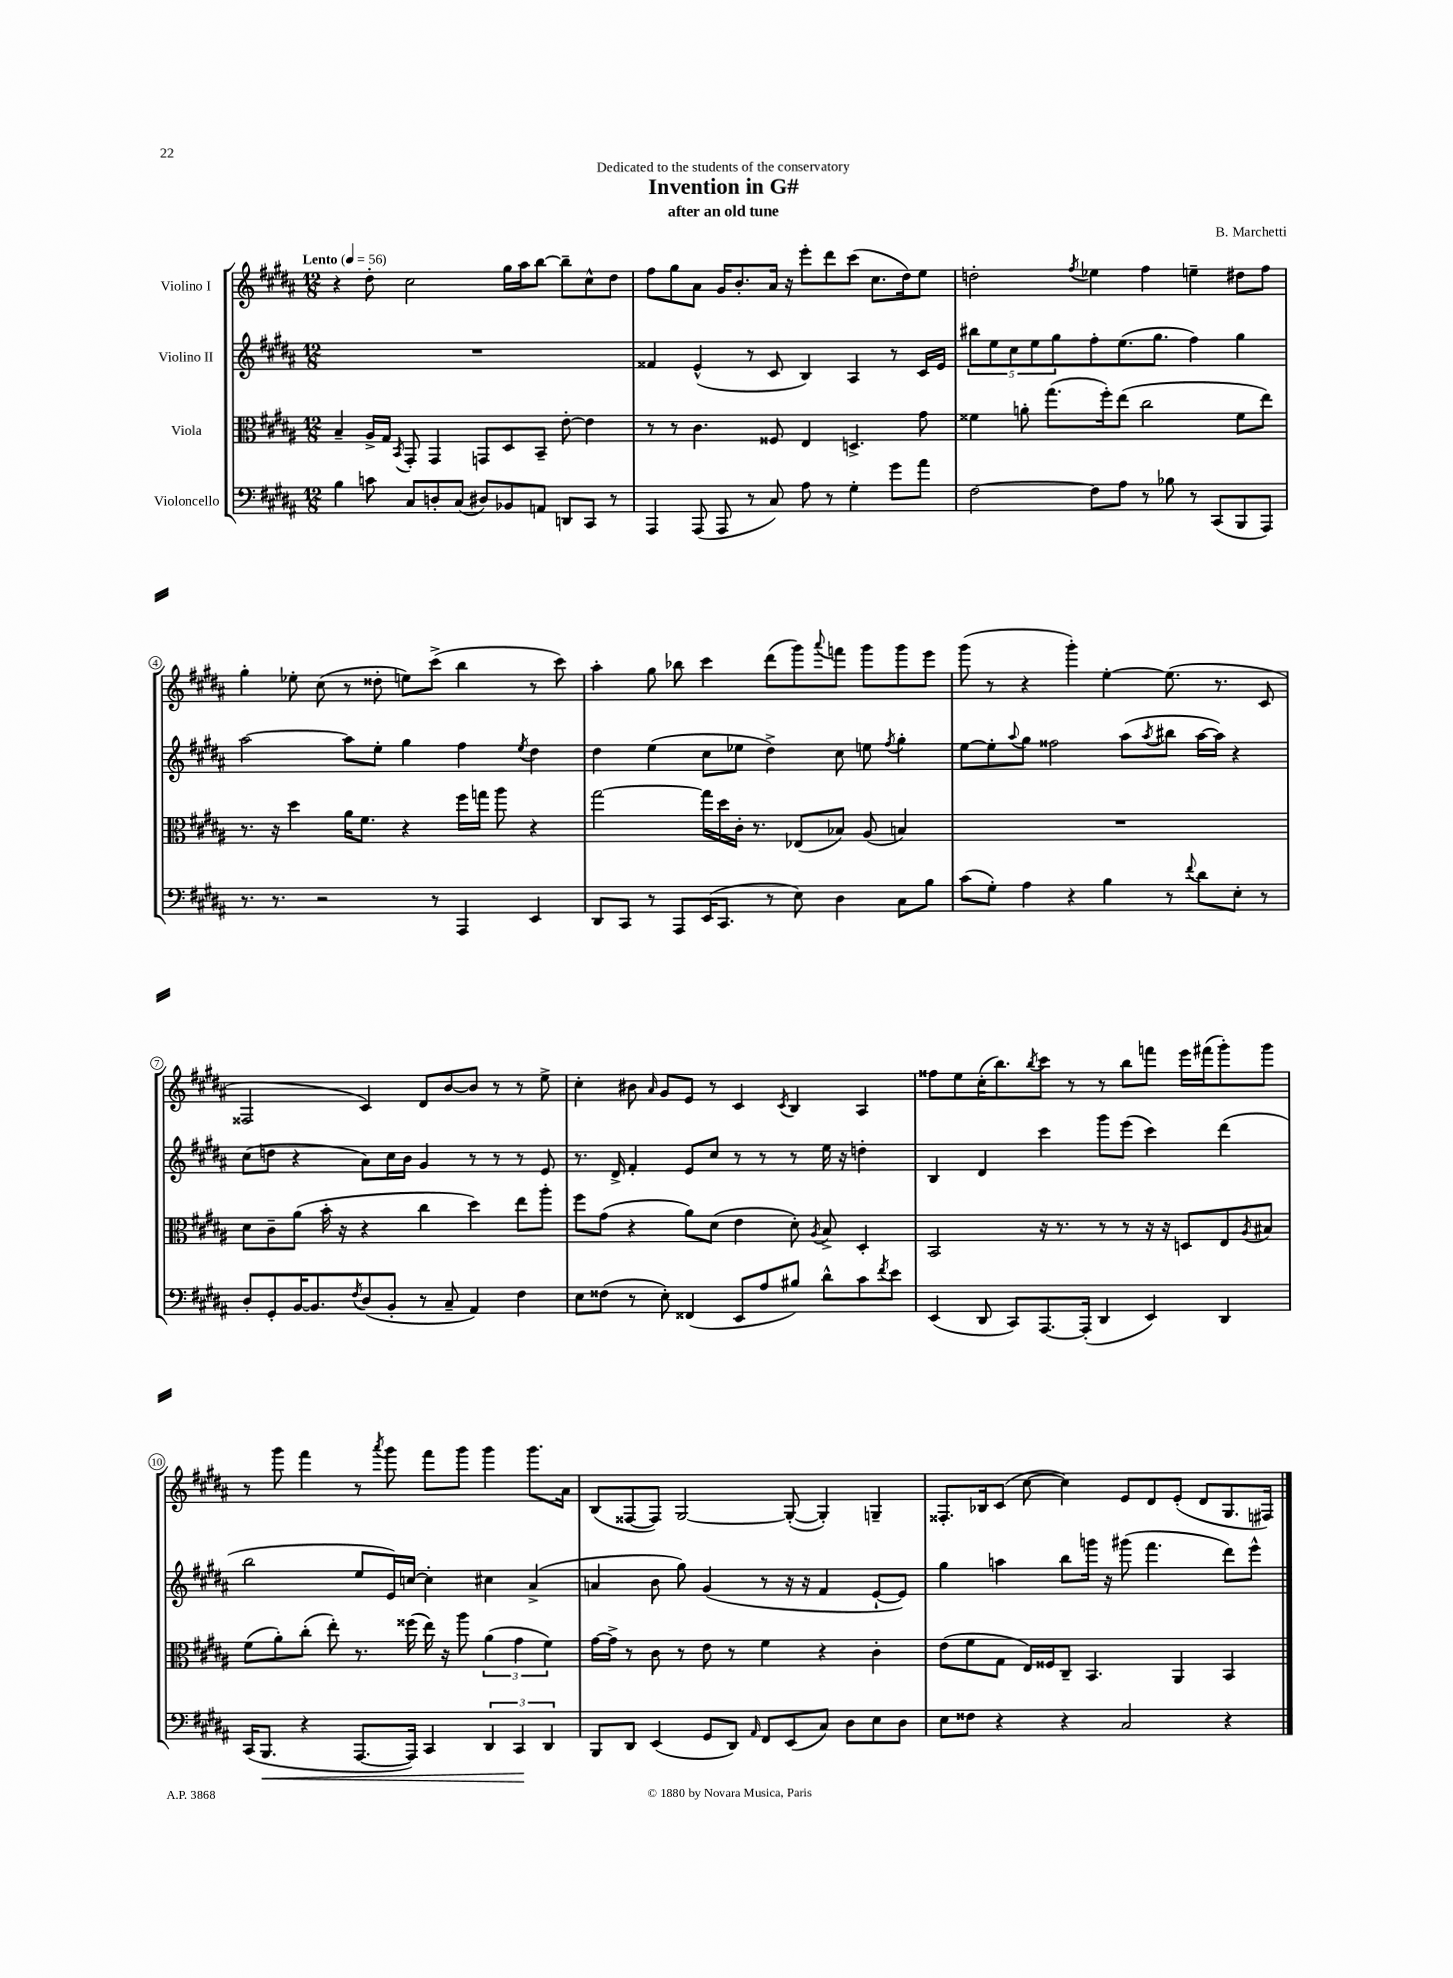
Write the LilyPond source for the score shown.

\header { title = "Invention in G#" composer = "B. Marchetti" subtitle = "after an old tune" dedication = "Dedicated to the students of the conservatory" }
<<
\new StaffGroup <<
\new Staff = "s0" \with { instrumentName = "Violino I" } {
    \clef treble \key b \major \numericTimeSignature \time 12/8 \tempo "Lento" 4 = 56
    r4 dis''8-. cis''2 gis''16 ais''16 b''8~ b''8-- cis''8-^ dis''8 |
    fis''8 gis''8 ais'8 gis'16 b'8.-. ais'16 r16 e'''8-. dis'''8 cis'''8( cis''8. dis''16) e''8 |
    d''2-. \acciaccatura { fis''8 } ees''4 fis''4 e''4-- dis''8 fis''8 |
    gis''4-. ees''8-. cis''8( r8 disis''8-. e''8) cis'''8->( b''4 r8 cis'''8) |
    ais''4-. gis''8 bes''8 cis'''4 dis'''8( gis'''8) \appoggiatura { ais'''8 } f'''8 gis'''8 gis'''8 e'''8 |
    gis'''8( r8 r4 gis'''4-.) e''4~-. e''8.( r8. cis'8 |
    fisis2 cis'4) dis'8 b'8~ b'8 r8 r8 e''8-> |
    cis''4-. bis'8 \grace { ais'16 } gis'8 e'8 r8 cis'4 \acciaccatura { cis'8 } b4 ais4 |
    fisis''8 e''8 cis''16-.( b''8.) \acciaccatura { b''8 } cis'''8 r8 r8 b''8 f'''8 e'''16 fis'''16( gis'''8-.) gis'''8 |
    r8 gis'''8 fis'''4 r8 \acciaccatura { ais'''8 } gis'''8 fis'''8 gis'''8 gis'''4 gis'''8. ais'16 |
    b8( fisis8~ fisis8) gis2~ gis8~-.( gis4-.) g4-- |
    fisis8.-. bes16 cis'8( cis''8~ cis''4) e'8 dis'8 e'8-.( dis'8 gis8. fis16) \bar "|." |
}
\new Staff = "s1" \with { instrumentName = "Violino II" } {
    \clef treble \key b \major \numericTimeSignature \time 12/8
    R1. |
    fisis'4 e'4-^( r8 cis'8 b4) ais4 r8 cis'16 e'16 |
    \tuplet 5/4 { bis''8 e''8 cis''8 e''8 gis''8 } fis''8-. e''8.( gis''8. fis''4) gis''4 |
    ais''2~ ais''8 e''8-. gis''4 fis''4 \acciaccatura { e''8 } dis''4 |
    dis''4 e''4( cis''8 ees''8 dis''4->) cis''8 e''8 \acciaccatura { fis''8 } gis''4-. |
    e''8~ e''8-. \appoggiatura { ais''8 } gis''8 fisis''2 ais''8( \acciaccatura { ais''8 } bis''8 ais''16~ ais''16) r4 |
    cis''8( d''8 r4 ais'8) cis''16 b'16 gis'4 r8 r8 r8 e'8 |
    r8. dis'16-> fis'4-. e'8 cis''8 r8 r8 r8 e''16 r16 d''4-. |
    b4 dis'4 cis'''4 gis'''8 e'''8( cis'''4) dis'''4( |
    b''2 e''8 e'16) c''16~ c''4-. cis''4 ais'4->( |
    a'4 b'8 gis''8) gis'4( r8 r16 r16 fis'4 e'8~-! e'8) |
    gis''4 a''4 b''8 g'''16 r16 gis'''8( fis'''4. dis'''8) e'''8-^ \bar "|." |
}
\new Staff = "s2" \with { instrumentName = "Viola" } {
    \clef alto \key b \major \numericTimeSignature \time 12/8
    b4-- ais16-> gis16 \acciaccatura { b,8 } gis,8-. gis,4 g,8 dis8 b,8-- e'8~-. e'4 |
    r8 r8 cis'4. fisis8 e4 d4.-> gis'8 |
    fisis'4 a'8-. gis''8.( fis''16-.) e''8( cis''2 fisis'8 e''8) |
    r8. r16 dis''4 ais'16 fis'8. r4 fis''16 g''16 ais''8 r4 |
    gis''2~ gis''16 dis''16 cis'16-. r8. ees8( bes8) ais8( b4) |
    R1. |
    dis'8 cis'8-- ais'8( b'16-. r16 r4 cis''4 dis''4) e''8 ais''8-. |
    fis''8 gis'8( r4 ais'8) dis'8( e'4 dis'8-.) \acciaccatura { ais8 } b8-> dis4-. |
    b,2 r16 r8. r8 r8 r16 r16 d8 e8 \acciaccatura { ais8 } bis8 |
    fis'8( ais'8-.) cis''8-.( e''8-.) r8. fisis''16( e''16) r16 ais''8 \tuplet 3/2 { ais'4( gis'4 fis'4) } |
    gis'16~ gis'16-> r8 cis'8 r8 e'8 r8 fis'4 r4 cis'4-. |
    e'8( fis'8 gis8 e16) fisis16 cis8-- b,4. ais,4 b,4 \bar "|." |
}
\new Staff = "s3" \with { instrumentName = "Violoncello" } {
    \clef bass \key b \major \numericTimeSignature \time 12/8
    b4 c'8 cis8 d8-. cis8( dis8) bes,8 a,8 d,8 cis,8 r8 |
    ais,,4 ais,,8( ais,,8 r8 cis8) ais8 r8 gis4-. gis'8 ais'8 |
    fis2~ fis8 ais8 r8 bes8 r8 cis,8( b,,8 ais,,8) |
    r8. r8. r2 r8 ais,,4 e,4 |
    dis,8 cis,8 r8 ais,,8 e,16( cis,8. r8 e8) dis4 cis8 b8 |
    cis'8( gis8-.) ais4 r4 b4 r8 \appoggiatura { fis'8 } dis'8 e8-. r8 |
    dis8-. gis,8-. b,16~ b,8. \acciaccatura { fis8 } dis8( b,8-. r8 cis8-- ais,4) fis4 |
    e8 fisis8( r8 e8-.) fisis,4( e,8 ais8 bis8) dis'8-^ cis'8 \acciaccatura { fis'8 } e'8 |
    e,4( dis,8 cis,8) ais,,8.~ ais,,16-.( dis,4 e,4) dis,4 |
    cis,16( b,,8.\< r4 ais,,8.~ ais,,16) cis,4 \tuplet 3/2 { dis,4 cis,4\! dis,4 } |
    b,,8 dis,8 e,4( gis,8 dis,8) \grace { ais,16 } fis,8 e,8( cis8) dis8 e8 dis8 |
    e8 fisis8 r4 r4 cis2 r4 \bar "|." |
}
>>
>>
\layout { \context { \Score \override BarNumber.stencil = #(make-stencil-circler 0.1 0.3 ly:text-interface::print) } }
